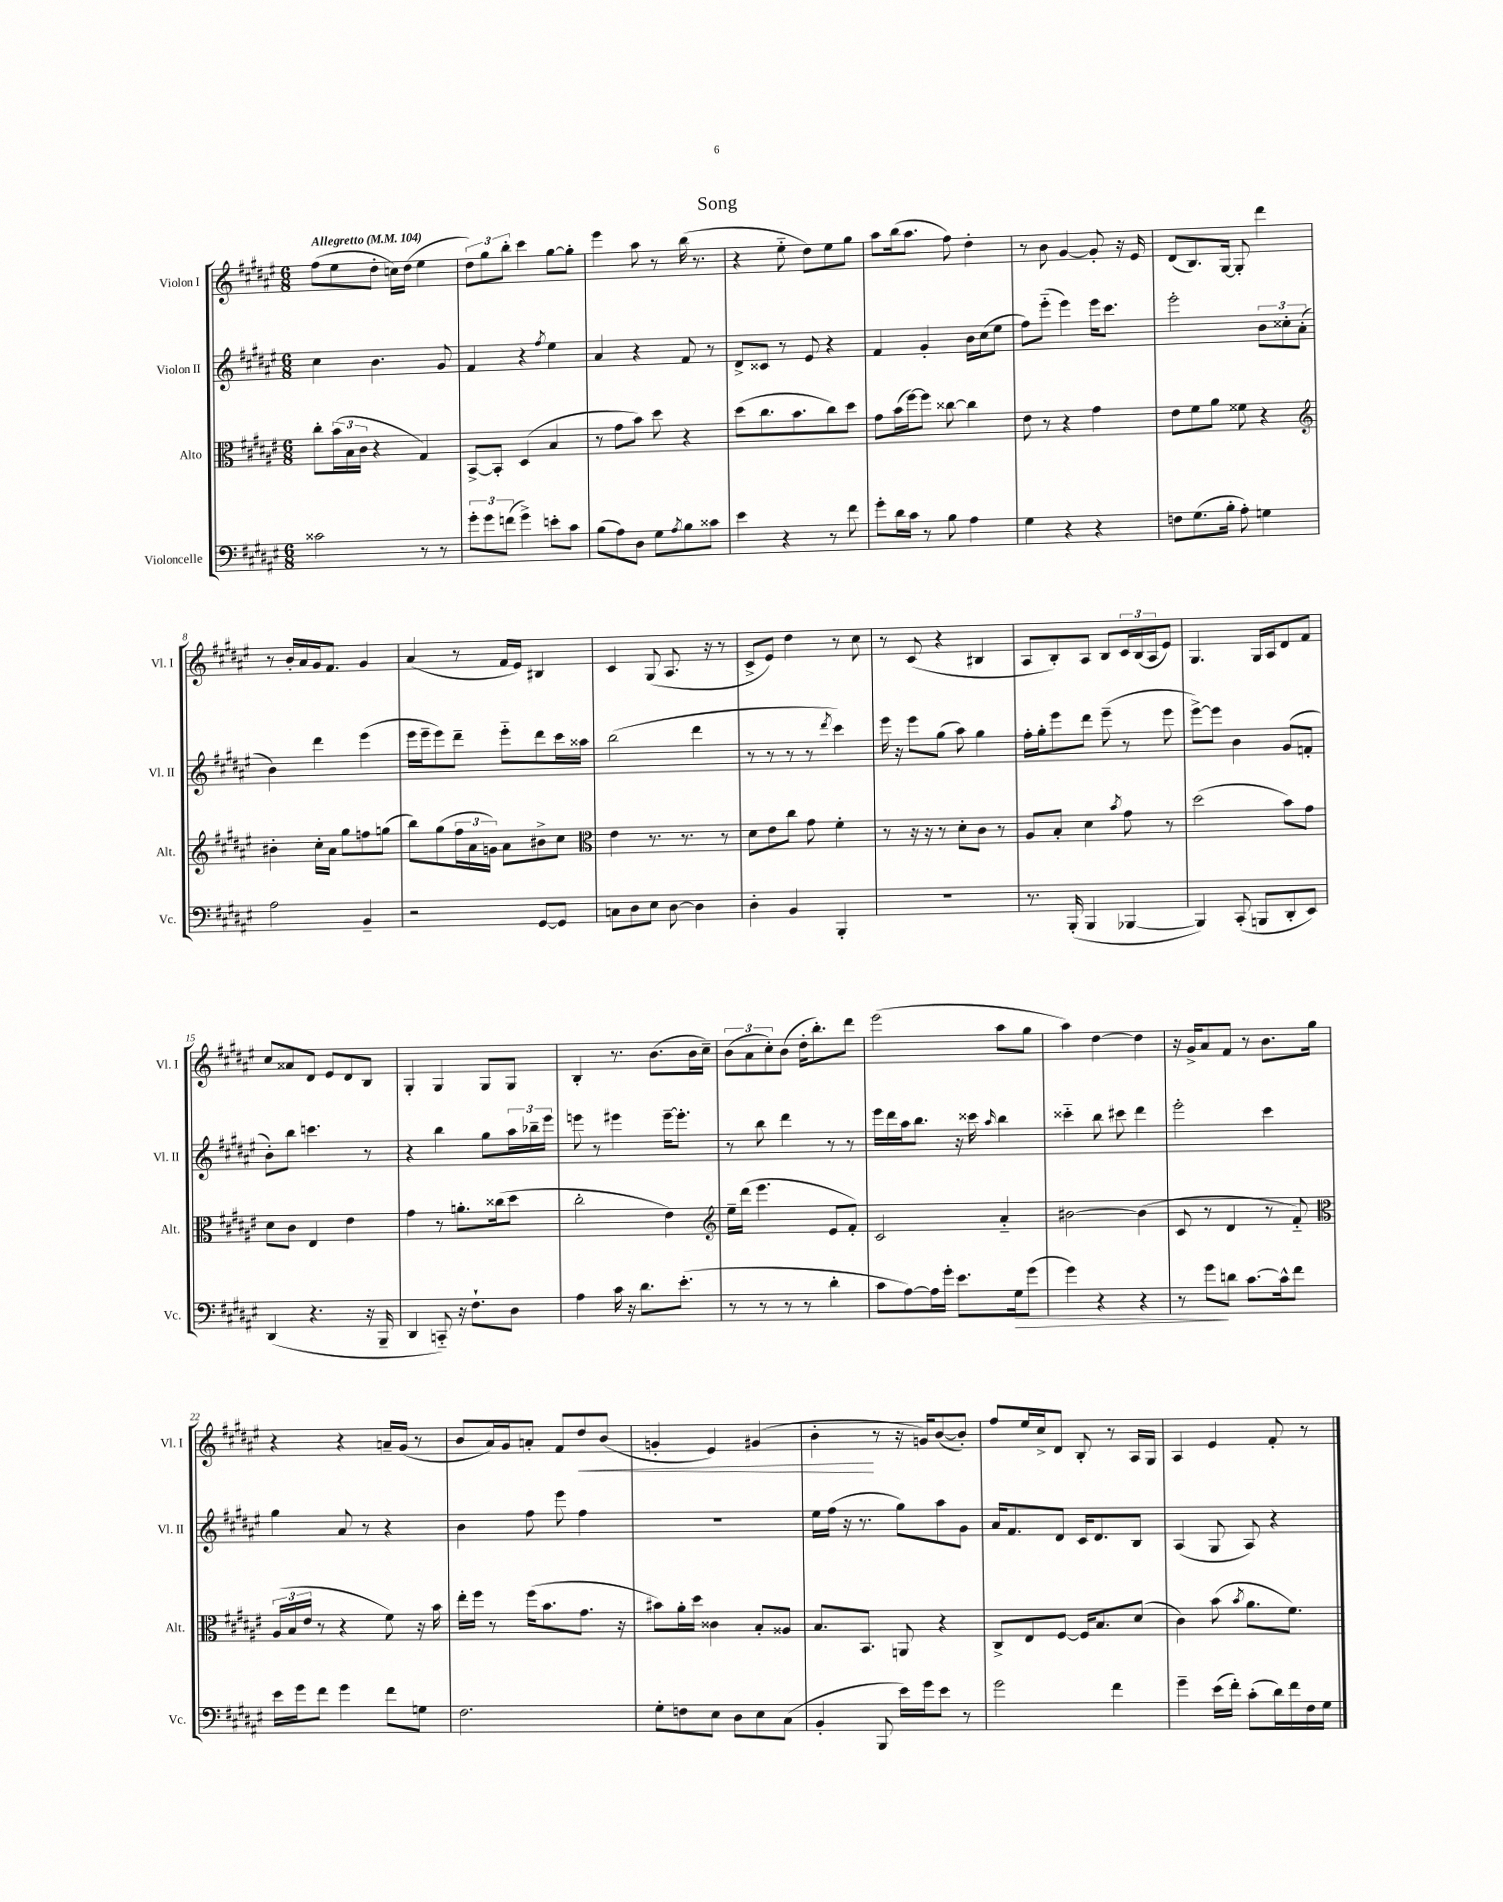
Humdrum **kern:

**kern	**dynam	**kern	**kern	**kern	**dynam
*part4	*part4	*part3	*part2	*part1	*part1
*staff4	*staff4	*staff3	*staff2	*staff1	*staff1
*I"Violoncelle	*	*I"Alto	*I"Violon II	*I"Violon I	*
*I'Vc.	*	*I'Alt.	*I'Vl. II	*I'Vl. I	*
*clefF4	*	*clefC3	*clefG2	*clefG2	*
*k[f#c#g#d#a#e#]	*	*k[f#c#g#d#a#e#]	*k[f#c#g#d#a#e#]	*k[f#c#g#d#a#e#]	*
*M6/8	*	*M6/8	*M6/8	*M6/8	*
*MM104	*	*MM104	*MM104	*MM104	*
=1	=1	=1	=1	=1	=1
!	!	!	!	!LO:TX:a:B:t=Allegretto	!
2c##X\	.	8cc#'\L	4cc#\	(8ff#\L	.
.	.	(24b\L	.	8ee#\	.
.	.	24B\	.	.	.
.	.	24c#\JJ	.	.	.
.	.	4r	4.b\	8dd#'\J	.
.	.	.	.	16ccn\LL)	.
.	.	.	.	(16dd#\JJ	.
8r	.	4G#/)	.	4ee#\	.
8r	.	.	8g#/	.	.
=2	=2	=2	=2	=2	=2
12g#'\L	.	[8BB^/L	4f#/	12dd#\L)	.
12g#\	.	.	.	12gg#\	.
.	.	8BB'/J]	.	.	.
(12fn\J	.	.	.	12bb'\J	.
4g#^\)	.	(4D#/	4r	4ccc#\	.
.	.	.	8qff#/	.	.
8en'\L	.	4B/	4ee#\	[8gg#\L	.
8c#\J	.	.	.	8gg#'\J]	.
=3	=3	=3	=3	=3	=3
(8B\L	.	8r	4a#/	4eee#\	.
8A#\)	.	8g#\L	.	.	.
8D#\J	.	8b\J)	4r	8aa#\	.
8G#\L	.	8dd#\	.	8r	.
8qA#/	.	.	.	.	.
8B\	.	4r	8f#/	(16bb\	.
.	.	.	.	8.r	.
8c##X\J	.	.	8r	.	.
=4	=4	=4	=4	=4	=4
4e#\	.	(8dd#\L	8d#^/L	4r	.
.	.	8.cc#\	8c##X/J	.	.
4r	.	.	8r	8ee#\	.
.	.	8.b\	.	.	.
.	.	.	8e#/	8dd#\L)	.
8r	.	8cc#\)	4r	8ee#\	.
8f#\	.	8dd#\J	.	8gg#\J	.
=5	=5	=5	=5	=5	=5
8g#'\L	.	8g#\L	4f#/	8aa#\L	.
16d#\L	.	(16b\L	.	(16bb\k	.
16c#\JJ	.	[16ff#\J)	.	8.aa#\J	.
8r	.	8ff#\J]	4g#'/	.	.
8B\	.	[8cc##X\	.	8ff#\)	.
4A#\	.	4cc##\]	16b\LL	4dd#'\	.
.	.	.	(16cc#\J	.	.
.	.	.	8ee#\J	.	.
=6	=6	=6	=6	=6	=6
4G#\	.	8e#\	8ff#\L)	8r	.
.	.	8r	(8eee#\J	8b\	.
4r	.	4r	4eee#\)	[4g#/	.
4r	.	4g#\	16eee#\KL	8g#'/]	.
.	.	.	8.ccc#\J	.	.
.	.	.	.	16r	.
.	.	.	.	16e#/	.
=7	=7	=7	=7	=7	=7
8Fn\L	.	8e#\L	2eee#'\	(8d#/L	.
(8.G#\	.	8f#\	.	8.B/)	.
.	.	8a#\J	.	.	.
16B'\Jk	.	.	.	[16G#/Jk	.
8A#'\)	.	8f##X\	.	8G#'/]	.
4Gn\	.	4r	12b\L	4ddd#\	.
.	.	.	12cc##X'\	.	.
.	.	.	(12a#'\J	.	.
!!LO:LB:g=z
=8	=8	=8	=8	=8	=8
*	*	*clefG2	*	*	*
2A#\	.	4b#X'\	4b\)	8r	.
.	.	.	.	16b'/LL	.
.	.	.	.	16a#/	.
.	.	16cc#'\LL	4ddd#\	16g#/J	.
.	.	16a#\JJ	.	8.f#/J	.
.	.	8gg#\L	.	.	.
4BB~/	.	8ffn\	(4eee#\	4g#/	.
.	.	(8ggn\J	.	.	.
=9	=9	=9	=9	=9	=9
2r	.	8bb\L)	16eee#\LL	(4a#/	.
.	.	.	16eee#~\J	.	.
.	.	(8gg#\	8eee#\)	.	.
.	.	24ff#\L	8ddd#~\J	8r	.
.	.	24a#\	.	.	.
.	.	24gn\JJ)	.	.	.
.	.	8a#\L	8eee#\L	16f#/LL	.
.	.	.	.	16e#/JJ)	.
[8GG#/L	.	8b#X^\	8ddd#\	4B#X/	.
8GG#/J]	.	8cc#\J	16ccc#\L	.	.
.	.	.	16aa##X\JJ	.	.
=10	=10	=10	=10	=10	=10
*	*	*clefC3	*	*	*
8Cn\L	.	4e#\	(2bb\	4c#/	.
8D#\	.	.	.	.	.
8E#\J	.	8.r	.	(8G#/	.
[8D#\	.	.	.	8.A#/	.
.	.	8.r	.	.	.
4D#\]	.	.	4ddd#\	.	.
.	.	.	.	16r	.
.	.	8r	.	8r	.
=11	=11	=11	=11	=11	=11
4D#'\	.	8d#\L	8r	8c#^/L	.
.	.	8e#\	8r	8e#/J)	.
4BB/	.	8cc#\J	8r	4dd#\	.
.	.	8g#\	8r	.	.
.	.	.	8qddd#/	.	.
4BBB'/	.	4f#'\	4ccc#\)	8r	.
.	.	.	.	8cc#\	.
=12	=12	=12	=12	=12	=12
2.r	.	8r	16eee#\	8r	.
.	.	.	16r	.	.
.	.	16r	8eee#\L	(8c#/	.
.	.	16r	.	.	.
.	.	8r	(8gg#\J	4r	.
.	.	8d#'\L	8aa#\)	.	.
.	.	8c#\J	4gg#\	4B#X/	.
.	.	8r	.	.	.
=13	=13	=13	=13	=13	=13
8.r	.	8A#/L	16ff#'\LL	8A#/L	.
.	.	.	16gg#'\J	.	.
.	.	8B'/J	8eee#\	8B'/)	.
(16BBB'/	.	.	.	.	.
4BBB/	.	4d#\	8ddd#\J	8A#/J	.
.	.	.	(8eee#~\	8B/L	.
.	.	8qb/	.	.	.
[4BBB-X/	.	8g#\	8r	24c#/L	.
.	.	.	.	(24B/	.
.	.	.	.	24A#/J	.
.	.	8r	8eee#\	8e#/J)	.
=14	=14	=14	=14	=14	=14
4BBB-/])	.	(2dd#\	[8eee#^\L)	4.G#/	.
.	.	.	8eee#\J]	.	.
(8CC#'/	.	.	4b\	.	.
8BBBn/L	.	.	.	16G#/LL	.
.	.	.	.	16A#/J	.
8DD#'/	.	8b\L)	(8g#/L	8d#/	.
8EE#/J)	.	8g#\J	8fn'/J	8f#/J	.
!!LO:LB:g=z
=15	=15	=15	=15	=15	=15
(4DD#/	.	8d#\L	8b'\L)	8cc#/L	.
.	.	8c#\J	8bb\J	8a##X/	.
4.r	.	4E#/	4.cccn\	8d#/J	.
.	.	.	.	8e#/L	.
.	.	4e#\	.	8d#/	.
16r	.	.	8r	8B/J	.
16BBB~/	.	.	.	.	.
=16	=16	=16	=16	=16	=16
4DD#/	.	4g#\	4r	4G#'/	.
8CCn/)	.	8r	4bb\	4G#/	.
16r	.	8.an'\L	.	.	.
8.F#`\L	.	.	.	.	.
.	.	.	8gg#\L	8G#/L	.
.	.	(16cc##X\k	.	.	.
8D#\J	.	8dd#\J	24aa#\L	8G#/J	.
.	.	.	24bb-X~\	.	.
.	.	.	24eee#\JJ	.	.
=17	=17	=17	=17	=17	=17
4A#\	.	2cc#'\	8eeen\	4B'/	.
.	.	.	8r	.	.
16c#\	.	.	4eee#X\	8.r	.
16r	.	.	.	.	.
8.d#\L	.	.	.	.	.
.	.	.	.	(8.b\L	.
.	.	4e#\)	[16eee#~\KL	.	.
(8.e#'\J	.	.	8.eee#'\J]	.	.
.	.	.	.	16b\L	.
.	.	.	.	16cc#~\JJ)	.
=18	=18	=18	=18	=18	=18
*	*	*clefG2	*	*	*
8r	.	16ee#~\LL	8r	(12b\L	.
.	.	(16ddd#\JJ	.	.	.
.	.	.	.	12a#\	.
8r	.	4.eee#\	8bb\	.	.
.	.	.	.	12cc#'\)	.
8r	.	.	4ddd#\	(8b\J	.
8r	.	.	.	16dd#'\KL	.
.	.	.	.	8.bb'\)	.
4d#'\	.	8e#/L	8r	.	.
.	.	8f#'/J)	8r	8ddd#\J	.
=19	=19	=19	=19	=19	=19
8c#\L	.	2c#/	16eee#\LL	(2eee#\	.
.	.	.	16ddd#\	.	.
[8A#\)	.	.	16aa#\J	.	.
.	.	.	8.bb\J	.	.
16A#\L]	.	.	.	.	.
16g#'\JJ	.	.	.	.	.
8.e#\L	.	.	16r	.	.
.	.	.	16ccc##X\	.	.
.	.	.	16qqaa#/	.	.
.	.	4a#/	4bb\	8aa#\L	.
!	!LO:HP:b	!	!	!	!
16G#\k	>	.	.	.	.
(8g#\J	.	.	.	8gg#\J	.
=20	=20	=20	=20	=20	=20
4g#\)	.	[2b#X\	4ccc##X\	4aa#\)	.
4r	.	.	8bb\	[4dd#\	.
.	.	.	8ccc#X\	.	.
4r	.	(4b#\]	4ddd#\	4dd#\]	.
=21	=21	=21	=21	=21	=21
8r	.	8c#/	2eee#'\	16r	.
.	.	.	.	16g#^/KL	.
8g#\L	.	8r	.	8a#/	.
8dn\J	]	4d#/	.	8f#/J	.
[8.c#\L	.	.	.	8r	.
.	.	8r	4ccc#\	8.b\L	.
16c#^^\k]	.	.	.	.	.
8f#\J	.	8f#/)	.	.	.
.	.	.	.	16gg#\Jk	.
!!LO:LB:g=z
=22	=22	=22	=22	=22	=22
*	*	*clefC3	*	*	*
16e#\LL	.	(24A#/LL	4gg#\	4r	.
.	.	24B/	.	.	.
16g#\J	.	.	.	.	.
.	.	24e#/JJ	.	.	.
8f#\J	.	8r	.	.	.
4g#\	.	4r	8a#/	4r	.
.	.	.	8r	.	.
8f#\L	.	8f#\)	4r	16an~/LL	.
.	.	.	.	(16g#/JJ	.
8Gn\J	.	16r	.	8r	.
.	.	16b\	.	.	.
=23	=23	=23	=23	=23	=23
2.F#\	.	16ee#'\LL	4b\	8b/L	.
.	.	16ff#\JJ	.	.	.
.	.	8r	.	16a#/L)	.
.	.	.	.	16g#/J	.
.	.	(16ff#\KL	8ff#\	8an'/J	.
.	.	8.b\	.	.	.
.	.	.	8eee#\	8f#/L	.
!	!	!	!	!	!LO:HP:b
.	.	8.g#\J	4ff#\	8dd#/	<
.	.	.	.	(8b/J	.
.	.	16r	.	.	.
=24	=24	=24	=24	=24	=24
8G#'\L	.	8b#X\L)	2.r	4gn'/	.
8Fn\	.	16a#'\L	.	.	.
.	.	16dd#\JJ	.	.	.
8E#\J	.	4c##X\	.	4e#/)	.
8D#\L	.	.	.	.	.
8E#\	.	8B'/L	.	(4g#X/	.
(8C#\J	.	8A##X/J	.	.	.
=25	=25	=25	=25	=25	=25
4BB'/	.	8.B/L	16ee#\LL	4b'\	.
.	.	.	(16ff#\JJ	.	.
.	.	.	16r	.	.
.	.	8.BB/J	8.r	.	.
8BBB/	.	.	.	8r	[
16e#\LL)	.	8AAn/	8gg#\L)	16r	.
16g#\J	.	.	.	16gn/KL)	.
8e#\J	.	4r	8aa#\	([8b/	.
8r	.	.	8g#\J	8b'/J])	.
=26	=26	=26	=26	=26	=26
2g#\	.	8C#^/L	16a#/KL	8ff#/L	.
.	.	.	8.f#/	.	.
.	.	8E#/	.	16ee#/L	.
.	.	.	.	16cc#^/J	.
.	.	[8F#/J	8d#/J	8d#/J	.
.	.	16F#/KL]	16c#/KL	8B'/	.
.	.	8.B/	8.d#/	.	.
4f#\	.	.	.	8r	.
.	.	(8d#/J	8B/J	16A#/LL	.
.	.	.	.	16G#/JJ	.
=27	=27	=27	=27	=27	=27
4g#~\	.	4c#\)	(4A#/	4A#/	.
(16e#\LL	.	(8b\	8G#/	4e#/	.
16f#'\JJ)	.	.	.	.	.
.	.	8qb/	.	.	.
(8c#'\L	.	8.a#\L	8A#/)	.	.
16d#\L)	.	.	4r	8f#'/	.
16f#\	.	8.f#\J)	.	.	.
16F#\	.	.	.	8r	.
16G#\JJ	.	.	.	.	.
==	==	==	==	==	==
*-	*-	*-	*-	*-	*-
